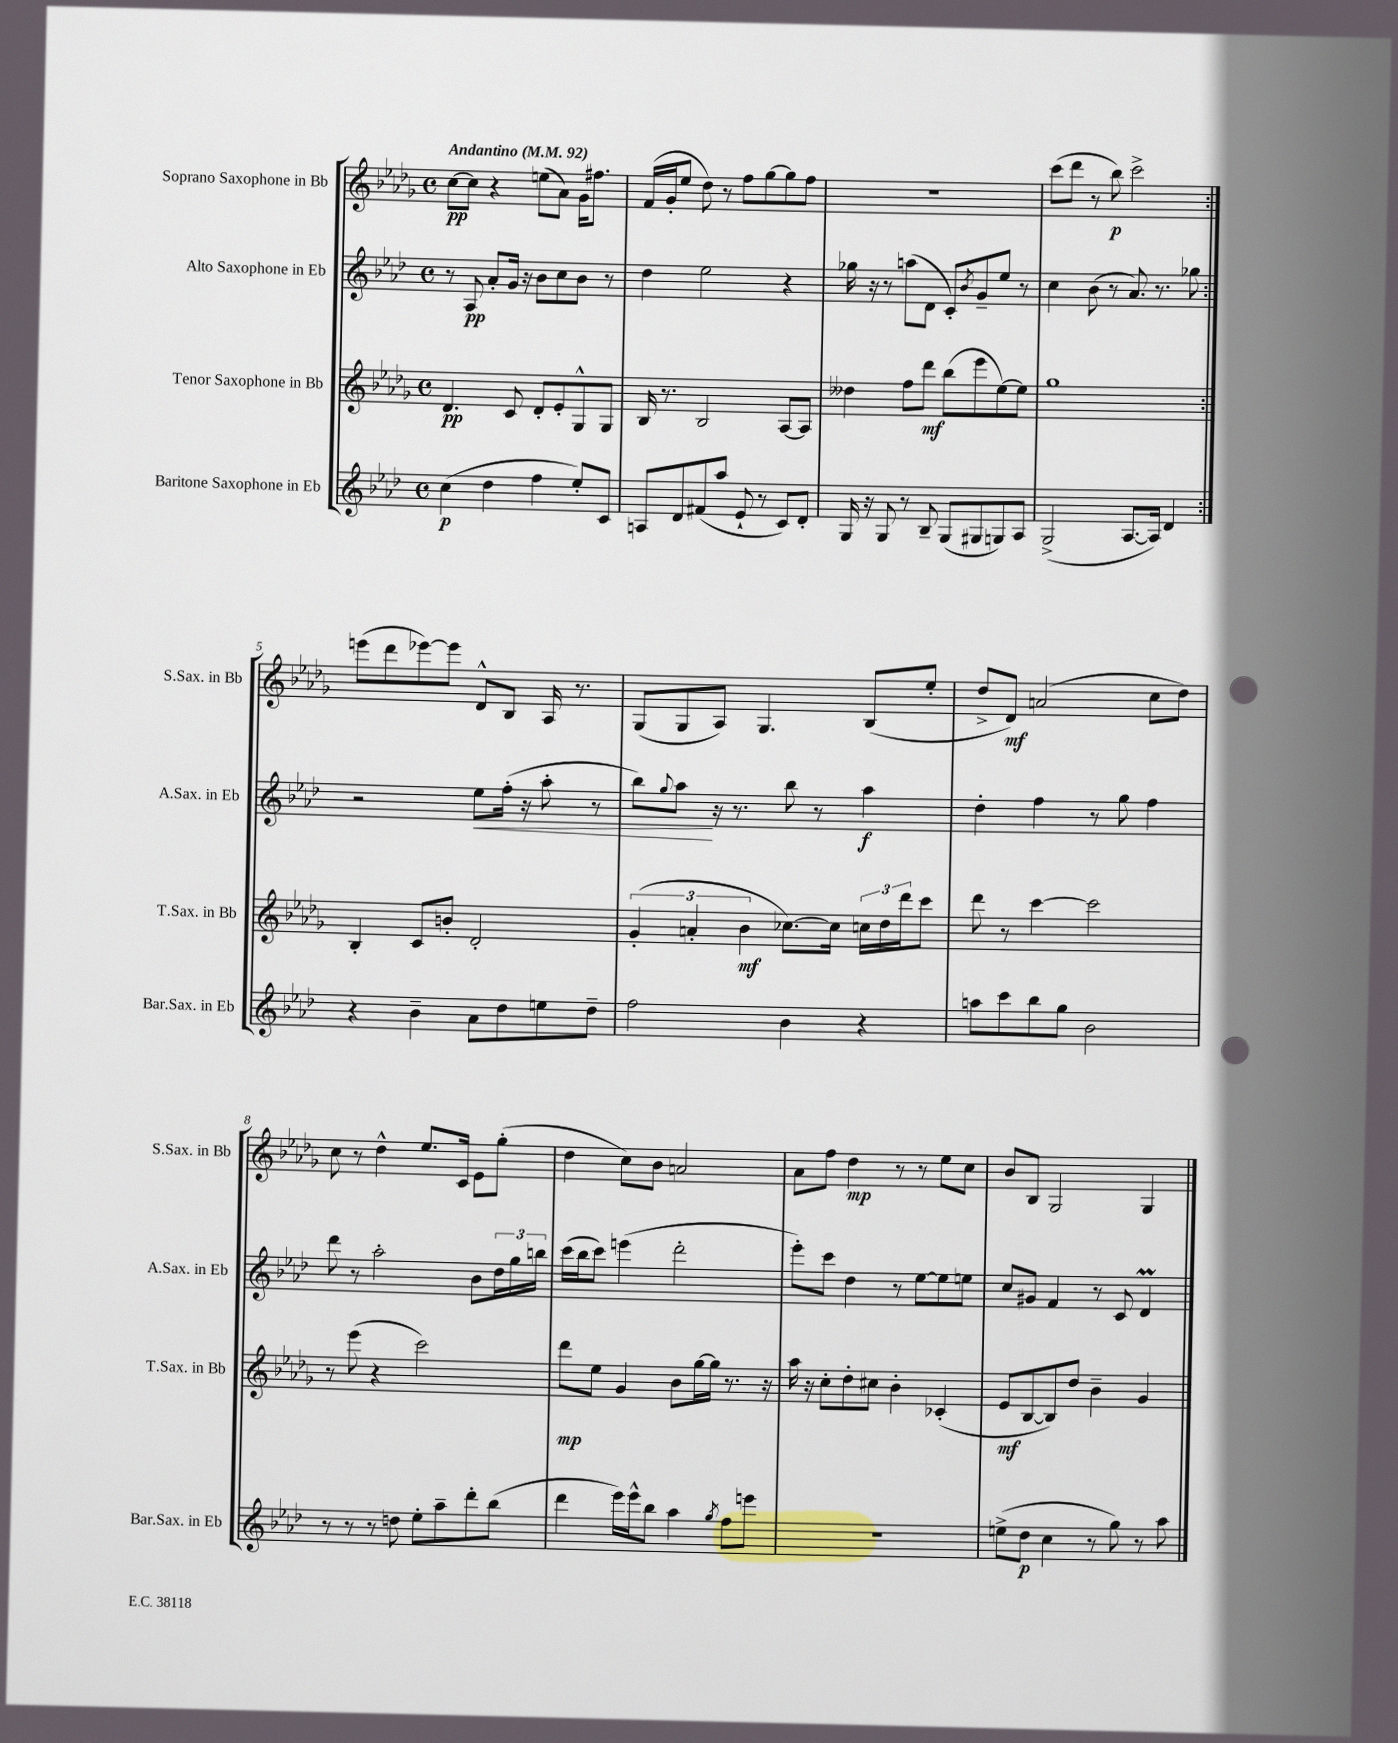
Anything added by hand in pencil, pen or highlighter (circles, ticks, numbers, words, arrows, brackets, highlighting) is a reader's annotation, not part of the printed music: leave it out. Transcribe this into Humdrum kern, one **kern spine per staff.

**kern	**kern	**kern	**kern
*staff4	*staff3	*staff2	*staff1
*clefG2	*clefG2	*clefG2	*clefG2
*k[b-e-a-d-]	*k[b-e-a-d-g-]	*k[b-e-a-d-]	*k[b-e-a-d-g-]
*M4/4	*M4/4	*M4/4	*M4/4
*met(c)	*met(c)	*met(c)	*met(c)
*MM92	*MM92	*MM92	*MM92
(4cc	4.d-	8r	[8cc
.	.	8A-	8cc]
4dd-	.	8a-'	4r
.	8c	16g	.
.	.	16r	.
4ff	8d-'	8b-	(8ee
.	8e-'	8cc	8a-)
8ee-')	8G-^^	8b-	16g-
.	.	.	8.ff#
8c	8G-	8r	.
=	=	=	=
8A	16B-	4dd-	(16f
.	8.r	.	16g-'
8d-	.	.	8ee-
(8f#	2B-	2ee-	8dd-)
8aa-	.	.	8r
8e-`	.	.	8ff
8r	.	.	[8gg-
8c)	[8A-	4r	8gg-]
8d-'	8A-]	.	8ff
=	=	=	=
16G	4dd--	16gg-	1r
16r	.	16r	.
8G	.	8r	.
8r	8ff	(8aa	.
8B-~	8ddd-	8d-	.
(8G	(8bb-	8c')	.
.	.	8qb-	.
8G#	8eee-	8g~	.
8G)	[8ee-)	8ee-	.
8A-	8ee-]	8r	.
=	=	=	=
(2G^	1gg-	4cc	(8ccc
.	.	.	8ddd-
.	.	(8b-	8r
.	.	8r	8bb-)
[8.A-	.	8.a-)	2ccc^
16A-])	.	8.r	.
4d-	.	.	.
.	.	8gg-	.
=:|!	=:|!	=:|!	=:|!
4r	4B-'	2r	(8eee
.	.	.	8ddd-
4b-~	8c	.	[8eee-)
.	8b'	.	8eee-]
8a-	2d-'	8ee-	8d-^^
8dd-	.	(16ff'	8B-
.	.	16r	.
8ee	.	8aa-'	16A-
.	.	.	8.r
8dd-~	.	8r	.
=	=	=	=
2ff	(6g-'	8bb-)	(8G-
.	.	8qqgg	.
.	.	8aa-	8G-
.	6a'	.	.
.	.	16r	8A-)
.	.	8.r	.
.	6b-	.	.
.	.	.	4.G-
4b-	[8.cc-)	8bb-	.
.	.	8r	.
.	16cc-]	.	.
4r	24cc	4aa-	(8B-
.	24dd-	.	.
.	24ddd-	.	.
.	8ccc	.	8ee-'
=	=	=	=
8aa	8ddd-	4dd-'	8dd-^
8ccc	8r	.	8d-)
8bb-	[4ccc	4ff	(2a
8gg	.	.	.
2b-	2ccc]	8r	.
.	.	8gg	.
.	.	4ff	8cc
.	.	.	8dd-)
=	=	=	=
8r	8r	8ddd-	8cc
8r	(8eee-	8r	8r
8r	4r	2aa-'	4dd-^^
8dd	.	.	.
8ee-'	2ccc)	.	8.ee-
8aa-~	.	.	.
.	.	.	16c
8ddd-'	.	8b-	8e-
(8bb-	.	24dd-	(8gg-'
.	.	24gg	.
.	.	24bb	.
=	=	=	=
4ddd-	8ddd-	(16ccc	4dd-
.	.	16bb-	.
.	8ee-	8ccc)	.
16eee-)	4g-	(4eee	8cc)
16eee-^^	.	.	.
8bb-	.	.	8b-
4aa-	8b-	2ddd-'	2a
.	[16gg-	.	.
.	16gg-]	.	.
8qgg	.	.	.
8ff	8.r	.	.
8eee	.	.	.
.	16r	.	.
=	=	=	=
1r	16aa-	8eee-')	8a-
.	16r	.	.
.	8cc'	8ccc	8ff
.	8dd-'	4dd-	4dd-
.	8cc#	.	.
.	4b-'	8r	8r
.	.	[8ee-	8r
.	(4c-'	8ee-]	8ee-
.	.	8ee	8cc
=	=	=	=
(8ee^	8e-	8cc	8b-
8dd-	[8B-	8g#	8B-
4cc	8B-])	4f	2G-
.	8dd-	.	.
8r	4b-~	8r	.
8gg)	.	8c	.
8r	4g-	4d-	4G-
8aa-	.	.	.
==	==	==	==
*-	*-	*-	*-
